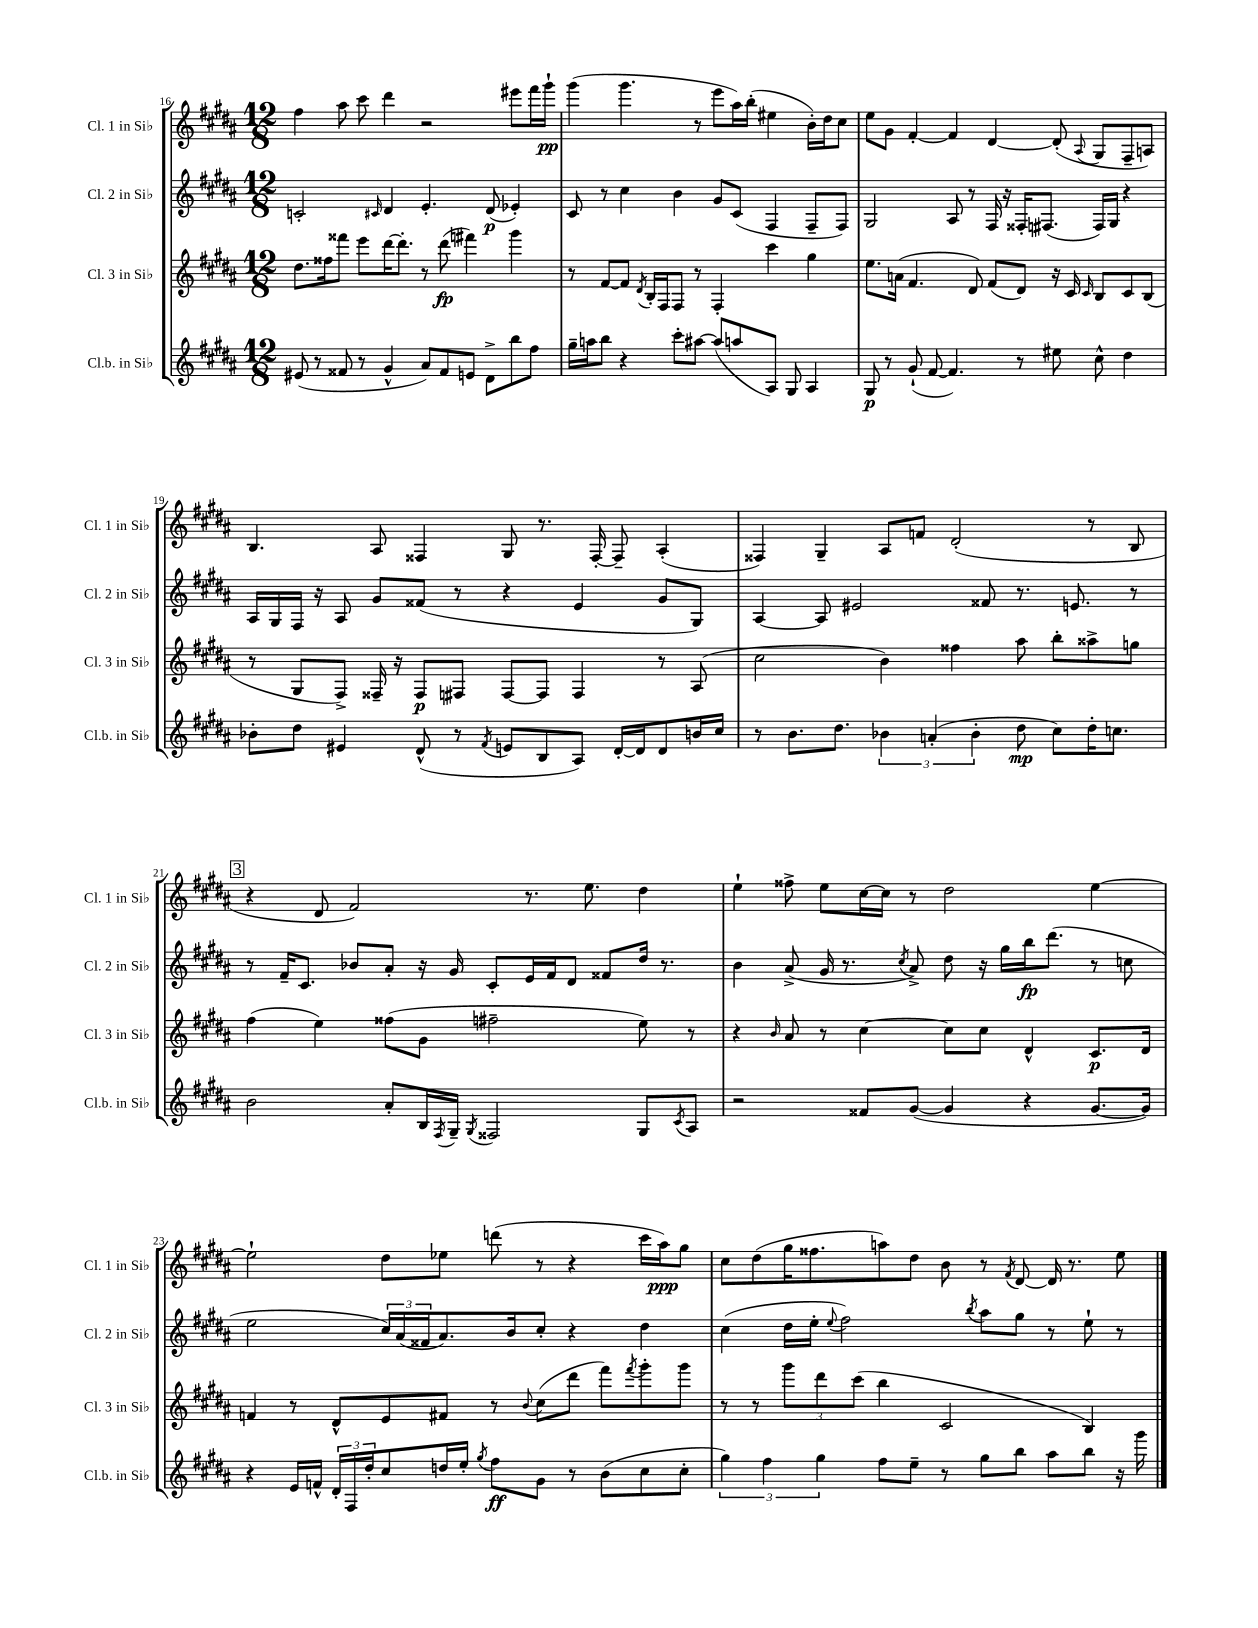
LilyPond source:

<<
\new StaffGroup <<
\new Staff = "s0" \with { instrumentName = "Cl. 1 in Sib" shortInstrumentName = "Cl. 1 in Sib" } {
    \clef treble \key b \major \numericTimeSignature \time 12/8
    fis''4 ais''8 cis'''8 dis'''4 r2 eis'''8 fis'''16 gis'''16-!\pp |
    gis'''4( gis'''4. r8 e'''8 ais''16) b''16-.( eis''4 b'16-.) dis''16 cis''8 |
    e''8 gis'8 fis'4~-. fis'4 dis'4~ dis'8-.( \appoggiatura { ais8 } gis8 fis8-- a8) |
    b4. ais8 fisis4 gis8 r8. fisis16~-. fisis8-- ais4-.( |
    fisis4) gis4-- ais8 f'8 dis'2-.( r8 b8 |
    \mark \markup { \box "3" } r4 dis'8 fis'2) r8. e''8. dis''4 |
    e''4-! fisis''8-> e''8 cis''16~ cis''16 r8 dis''2 e''4~ |
    e''2-! dis''8 ees''8 d'''8( r8 r4 cis'''16 ais''16\ppp) gis''8 |
    cis''8 dis''8( gis''16 fisis''8. a''8) dis''8 b'8 r8 \acciaccatura { fis'8 } dis'8~ dis'16 r8. e''8 \bar "|." |
}
\new Staff = "s1" \with { instrumentName = "Cl. 2 in Sib" shortInstrumentName = "Cl. 2 in Sib" } {
    \clef treble \key b \major \numericTimeSignature \time 12/8
    c'2-. \grace { cis'16 } dis'4 e'4.-. dis'8\p( ees'4-.) |
    cis'8 r8 cis''4 b'4 gis'8 cis'8( fis4 fis8-- fis8) |
    gis2 ais8 r8 fis16 r16 fisis16-. fis8.( fis16) gis16 r4 |
    ais16 gis16 fis16 r16 ais8 gis'8 fisis'8( r8 r4 e'4 gis'8 gis8) |
    ais4~ ais8 eis'2 fisis'8 r8. e'8. r8 |
    \mark \markup { \box "3" } r8 fis'16-- cis'8. bes'8 ais'8-. r16 gis'16 cis'8-. e'16 fis'16 dis'8 fisis'8 dis''16 r8. |
    b'4 ais'8->( gis'16 r8. \acciaccatura { cis''8 } ais'8->) dis''8 r16 gis''16 b''16\fp dis'''8.( r8 c''8 |
    e''2 \tuplet 3/2 { cis''16) ais'16( fisis'16 } ais'8.) b'16 cis''8-. r4 dis''4 |
    cis''4( dis''16 e''16-. \appoggiatura { e''8 } fis''2) \acciaccatura { b''8 } ais''8 gis''8 r8 e''8-! r8 \bar "|." |
}
\new Staff = "s2" \with { instrumentName = "Cl. 3 in Sib" shortInstrumentName = "Cl. 3 in Sib" } {
    \clef treble \key b \major \numericTimeSignature \time 12/8
    dis''8. fisis''16 fisis'''8 e'''8 dis'''16~ dis'''8.-. r8 dis'''8\fp( fis'''4) gis'''4 |
    r8 fis'8~ fis'8 \acciaccatura { dis'8 } b16-. fis16 fis8 r8 fis4-. cis'''4 gis''4 |
    e''8. a'16( fis'4. dis'8) fis'8( dis'8) r16 cis'16 \grace { cis'16 } b8 cis'8 b8( |
    r8 gis8 fis8->) fisis16-- r16 fisis8\p fis8 fis8~ fis8 fis4 r8 ais8( |
    cis''2 b'4) fisis''4 ais''8 b''8-. aisis''8-> g''8 |
    \mark \markup { \box "3" } fis''4( e''4) fisis''8( gis'8 fis''2-- e''8) r8 |
    r4 \grace { b'16 } ais'8 r8 cis''4~ cis''8 cis''8 dis'4-^ cis'8.\p dis'16 |
    f'4 r8 dis'8-^ e'8 fis'8 r8 \appoggiatura { b'8 } cis''8( dis'''8 fis'''8) \acciaccatura { fis'''8 } gis'''8-. gis'''8 |
    r8 r8 \tuplet 3/2 { gis'''8 dis'''8 cis'''8( } b''4 cis'2 b4) \bar "|." |
}
\new Staff = "s3" \with { instrumentName = "Cl.b. in Sib" shortInstrumentName = "Cl.b. in Sib" } {
    \clef treble \key b \major \numericTimeSignature \time 12/8
    eis'8( r8 fisis'8 r8 gis'4-^ ais'8) fisis'8 e'8 dis'8-> b''8 fis''8 |
    gis''16-- a''16 b''8 r4 cis'''8-. ais''8~ ais''8( a''8 ais8) gis8 ais4 |
    gis8\p r8 gis'8-!( fis'8~ fis'4.) r8 eis''8 cis''8-^ dis''4 |
    bes'8-. dis''8 eis'4 dis'8-^( r8 \acciaccatura { fis'8 } e'8 b8 ais8) dis'16~-. dis'16 dis'8 b'16 cis''16 |
    r8 b'8. dis''8. \tuplet 3/2 { bes'4 a'4-.( bes'4-. } dis''8\mp cis''8) dis''16-. c''8. |
    \mark \markup { \box "3" } b'2 ais'8-. b16 \acciaccatura { fis8 } gis16-- \acciaccatura { gis8 } fisis2 gis8 \acciaccatura { cis'8 } ais8 |
    r2 fisis'8 gis'8~( gis'4 r4 gis'8.~ gis'16) |
    r4 e'16 f'16-^ \tuplet 3/2 { dis'16-. fis16 dis''16-. } cis''8 d''16 e''16-. \acciaccatura { gis''8 } fis''8\ff gis'8 r8 b'8( cis''8 cis''8-. |
    \tuplet 3/2 { gis''4) fis''4 gis''4 } fis''8 e''8-- r8 gis''8 b''8 ais''8 b''8 r16 gis'''16 \bar "|." |
}
>>
>>
\layout { \context { \Score currentBarNumber = #16 } }
